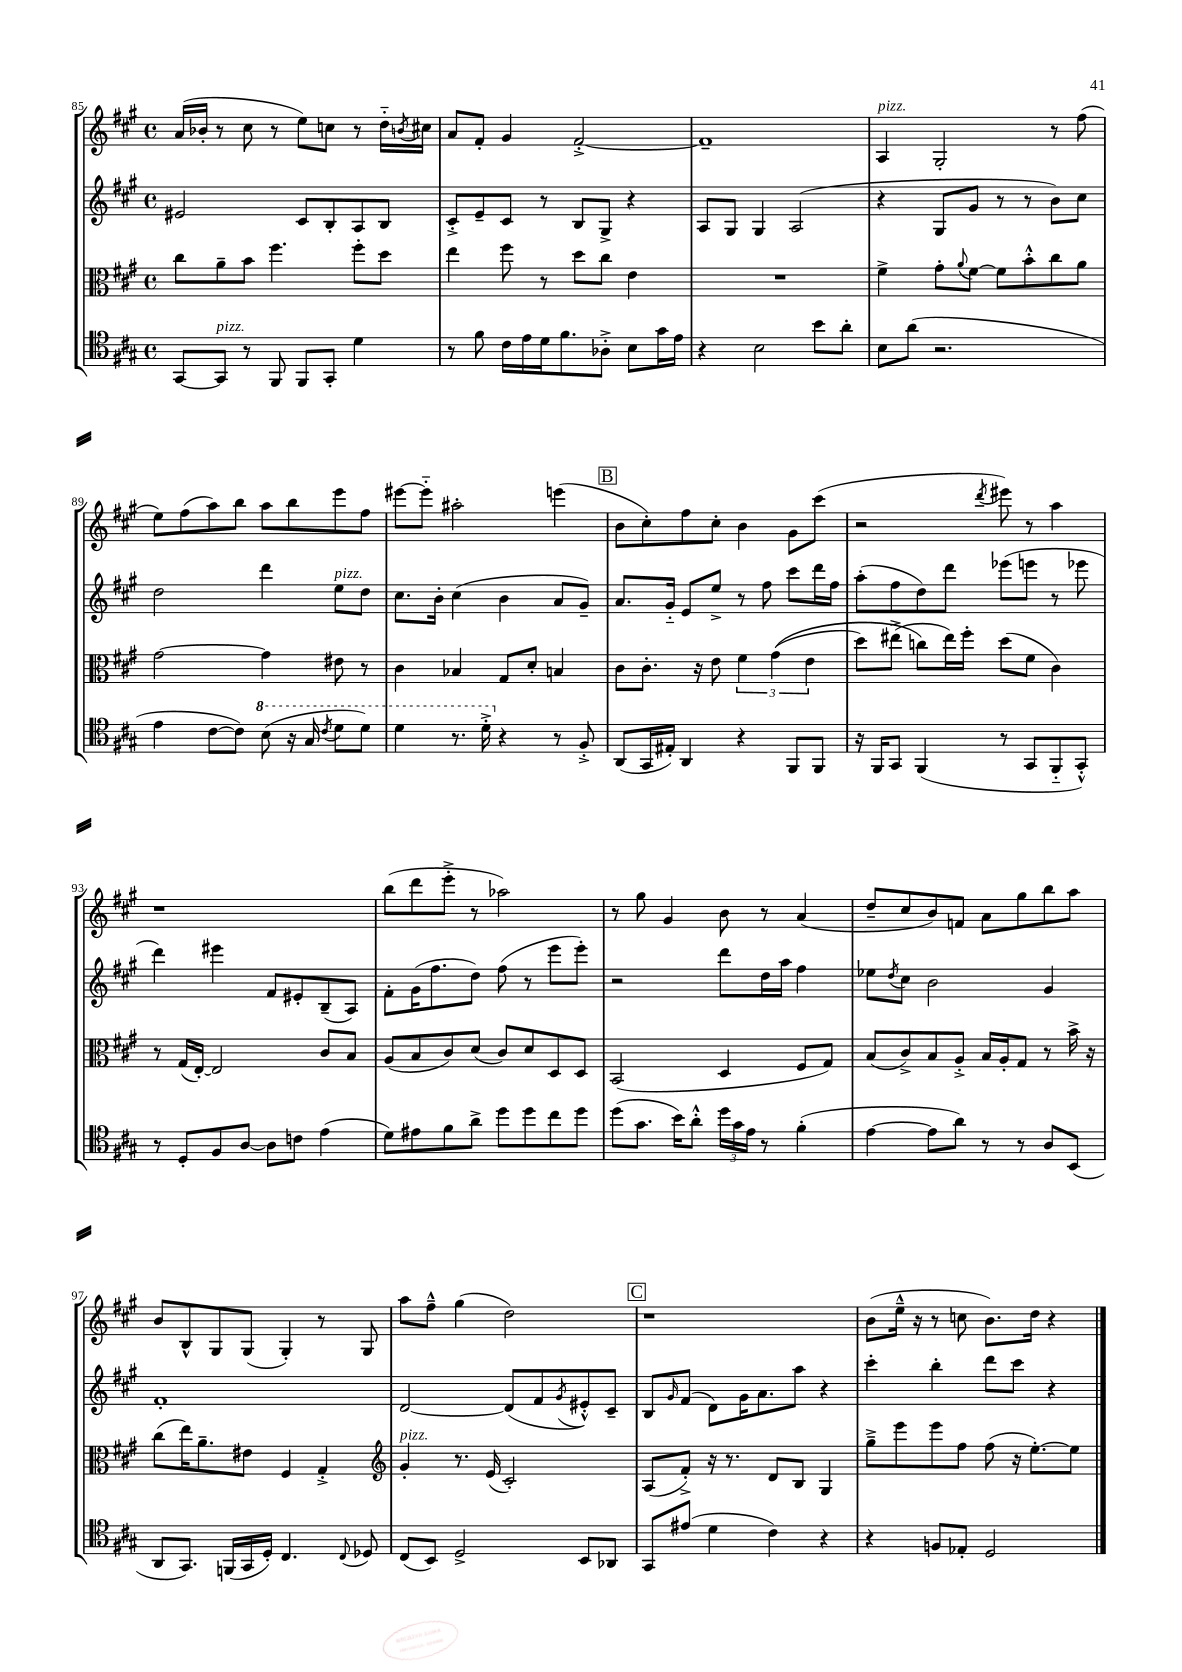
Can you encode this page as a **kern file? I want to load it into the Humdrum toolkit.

**kern	**kern	**kern	**kern
*staff4	*staff3	*staff2	*staff1
*clefC4	*clefC3	*clefG2	*clefG2
*k[f#c#g#]	*k[f#c#g#]	*k[f#c#g#]	*k[f#c#g#]
*M4/4	*M4/4	*M4/4	*M4/4
*met(c)	*met(c)	*met(c)	*met(c)
[8GG#	8cc#	2e#	(16a
.	.	.	16b-'
8GG#]	8a~	.	8r
8r	8b	.	8cc#
8FF#	4.ff#	.	8r
8FF#	.	8c#	8ee)
8GG#'	.	8B'	8cc
4d	8ff#'	8A	8r
.	8dd	8B	16dd'~
.	.	.	8qb
.	.	.	16cc#
=	=	=	=
8r	4ee	8c#'^	8a
8f#	.	8e~	8f#'
16c#	8ff#	8c#	4g#
16e	.	.	.
16d	8r	8r	.
8.f#	.	.	.
.	8dd	8B	[2f#'^
8A-'^	8cc#	8G#^	.
8B	4e	4r	.
16g#	.	.	.
16e	.	.	.
=	=	=	=
4r	1r	8A	1f#~]
.	.	8G#	.
2B	.	4G#	.
.	.	(2A	.
8b	.	.	.
8a'	.	.	.
=	=	=	=
8B	4f#^	4r	4A
(8a	.	.	.
2.r	8g#'	8G#	2G#'
.	8qqa	.	.
.	[8f#	8g#	.
.	8f#]	8r	.
.	8b'^^	8r	.
.	8cc#	8b)	8r
.	8a	8cc#	(8ff#
=	=	=	=
4e	[2g#	2dd	8ee)
.	.	.	(8ff#
[8c#	.	.	8aa)
8c#])	.	.	8bb
(8b	4g#]	4ddd	8aa
16r	.	.	8bb
16g#	.	.	.
8qcc#	.	.	.
8dd	8e#	8ee	8eee
8dd)	8r	8dd	8ff#
=	=	=	=
4dd	4c#	8.cc#	[8eee#
.	.	.	8eee#'~]
.	.	16b'	.
8.r	4B-	(4cc#	2aa#'
16dd'^	.	.	.
4r	8G#	4b	.
.	8d'	.	.
8r	4B	8a	(4eee
8F#'^	.	8g#~)	.
=	=	=	=
(8AA	8c#	8.a	8b
16GG#	8.c#'	.	8cc#')
16E#')	.	16g#'~	.
4AA	.	8e	8ff#
.	16r	.	.
.	8e	8ee^	8cc#'
4r	6f#	8r	4b
.	.	8ff#	.
.	&((6g#	.	.
8FF#	.	8ccc#	8g#
.	6e	.	.
8FF#	.	16ddd	(8ccc#
.	.	16ff#	.
=	=	=	=
16r	8dd)	(8aa'	2r
16FF#	.	.	.
8GG#	(8ee#^	8ff#	.
(4FF#	8cc&)	8dd)	.
.	16ee#)	8ddd	.
.	16ff#'	.	.
.	.	.	8qddd
8r	(8dd	(8eee-	8eee#)
8GG#	8f#	8eee	8r
8FF#'~	4c#)	8r	4aa
8GG#'^^)	.	8eee-	.
=	=	=	=
8r	8r	4ddd)	1r
8D'	(16G#	.	.
.	[16E')	.	.
8F#	2E]	4eee#	.
[8A	.	.	.
8A]	.	8f#	.
8c	.	8e#'	.
(4e	8c#	(8B~	.
.	8B	8A)	.
=	=	=	=
8d)	(8A	8f#'	(8bb
8e#	8B	(16g#	8ddd
.	.	8.ff#	.
8f#	8c#)	.	8eee'^
8a^	(8d	8dd)	8r
8dd	8c#)	(8ff#	2aa-)
8dd	8d	8r	.
8cc#	8D	8eee	.
8dd	8D	8eee')	.
=	=	=	=
(8dd	(2BB	2r	8r
8.g#	.	.	8gg#
.	.	.	4g#
16b)	.	.	.
8a'^^	.	.	.
24dd	4D	8ddd	8b
24g#	.	.	.
24e	.	.	.
8r	.	16dd	8r
.	.	16aa	.
(4f#'	8F#	4ff#	(4a
.	8G#)	.	.
=	=	=	=
[4e	(8B	8ee-	8dd~
.	.	8qdd	.
.	8c#^)	8cc#	8cc#
8e]	8B	2b	8b)
8a)	8A'^	.	8f
8r	16B	.	8a
.	16A'	.	.
8r	8G#	.	8gg#
8A	8r	4g#	8bb
(8BB	16b^	.	8aa
.	16r	.	.
=	=	=	=
8AA	(8cc#	1f#'	8b
8.GG#)	16ee)	.	8B^^
.	8.a~	.	.
.	.	.	8G#
(16FF	.	.	.
16GG#	8e#	.	(8G#
16D')	.	.	.
4.C#	4F#	.	4G#')
.	4G#'^	.	8r
8qqC#	.	.	.
8D-	.	.	8G#
=	=	=	=
*	*clefG2	*	*
(8C#	4g#'	[2d	8aa
8BB)	.	.	8ff#~^^
2D^	8.r	.	(4gg#
.	(16e	.	.
.	2c#')	(8d]	2dd)
.	.	8f#	.
.	.	8qg#	.
8BB	.	8e#'^^)	.
8AA-	.	8c#~	.
=	=	=	=
8GG#	(8A	8B	1r
.	.	16qqg#	.
(8e#	8f#'^)	(8f#	.
4d	16r	8d)	.
.	8.r	.	.
.	.	16g#	.
.	.	8.a	.
4c#)	8d	.	.
.	8B	8aa	.
4r	4G#	4r	.
=	=	=	=
4r	8gg#~^	4ccc#'	(8b
.	8eee	.	16ee~^^
.	.	.	16r
8F	8eee	4bb'	8r
8E-'	8ff#	.	8cc
2D	(8ff#	8ddd	8.b)
.	16r	8ccc#	.
.	[8.ee')	.	16dd
.	.	4r	4r
.	8ee]	.	.
==	==	==	==
*-	*-	*-	*-
